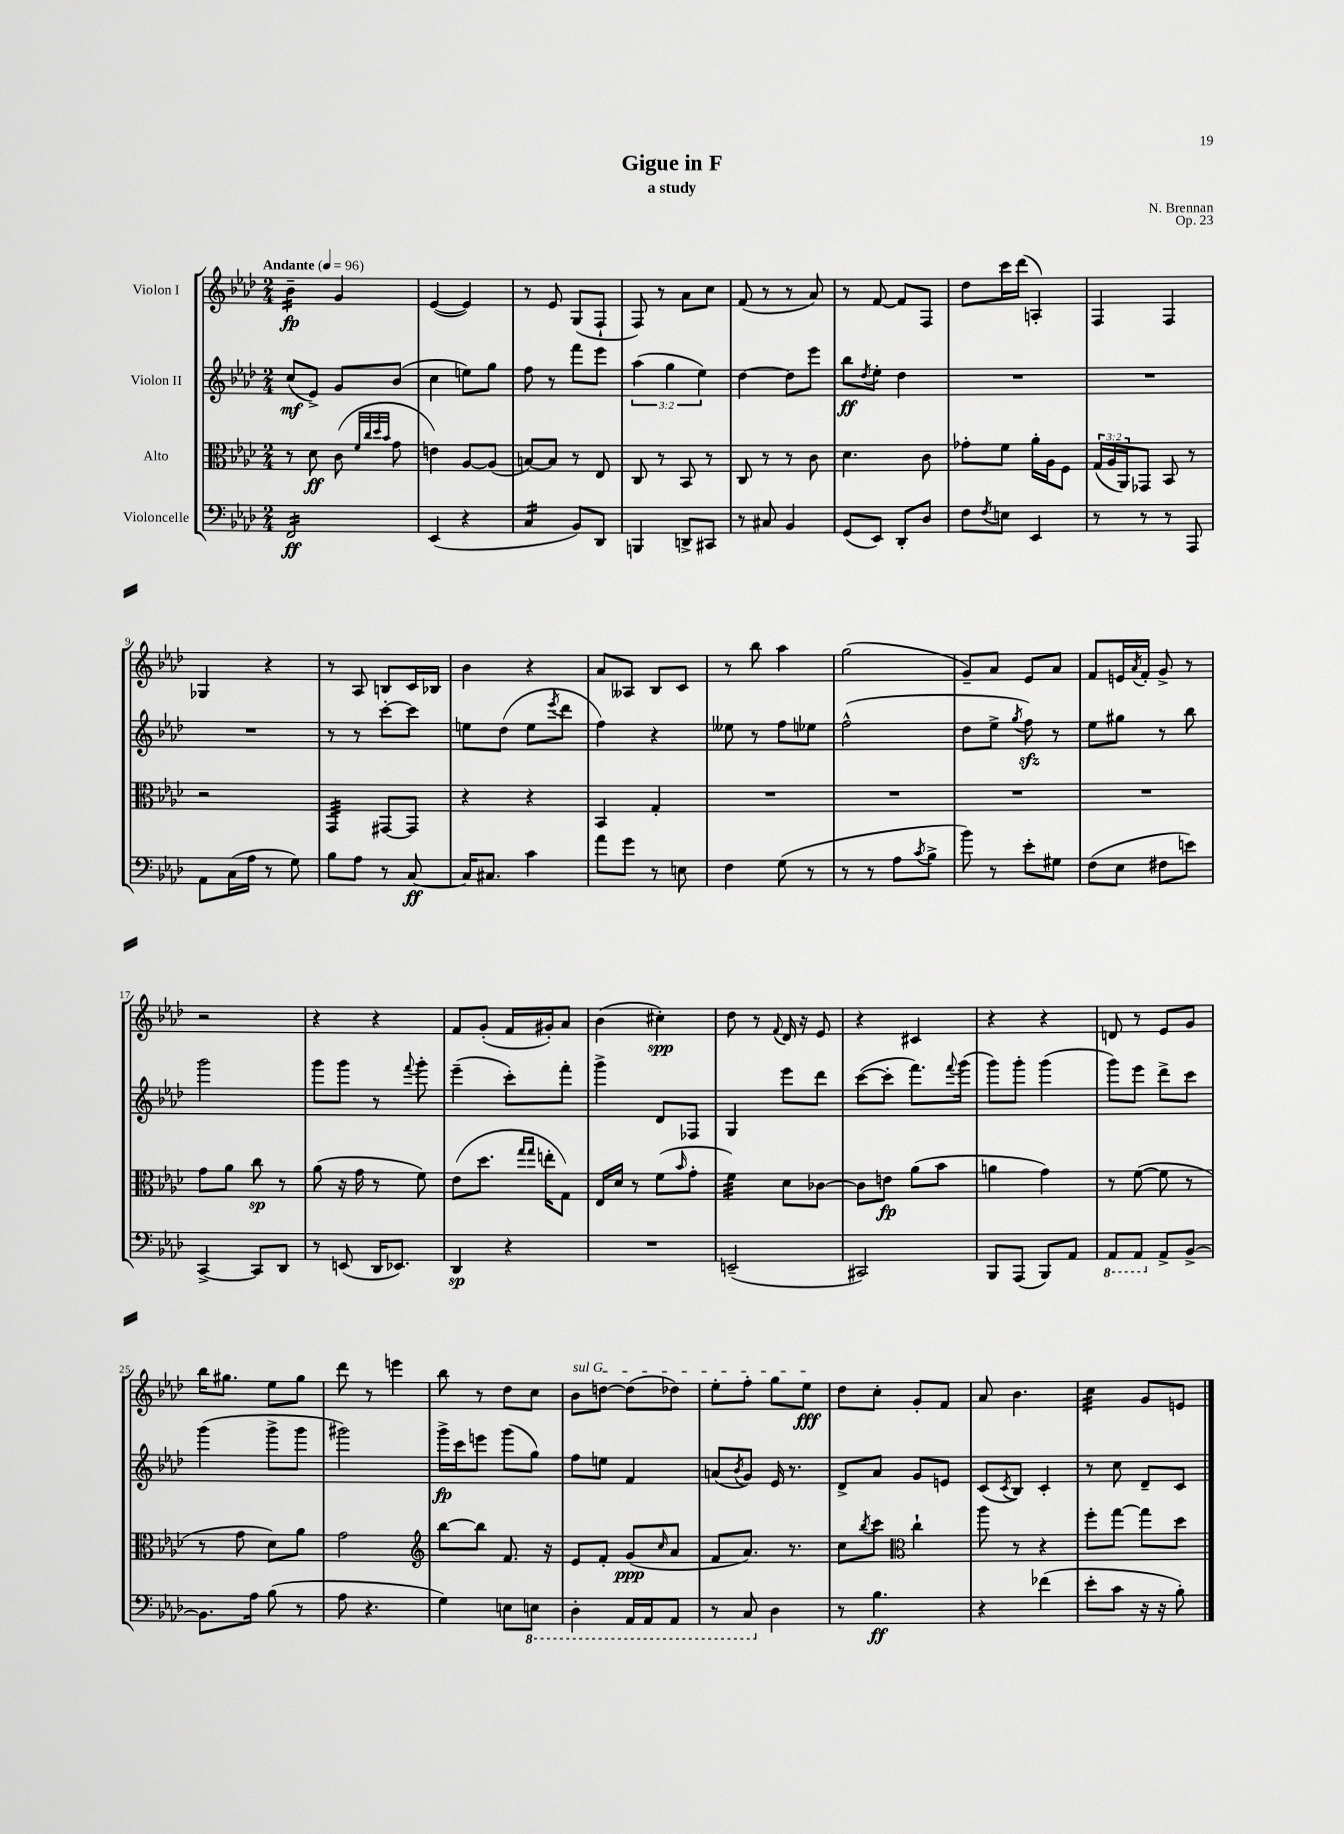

**kern	**kern	**kern	**kern
*staff4	*staff3	*staff2	*staff1
*clefF4	*clefC3	*clefG2	*clefG2
*k[b-e-a-d-]	*k[b-e-a-d-]	*k[b-e-a-d-]	*k[b-e-a-d-]
*M2/4	*M2/4	*M2/4	*M2/4
*MM96	*MM96	*MM96	*MM96
2FF	8r	(8cc	4b-~
.	8d-	8e-^)	.
.	(8c	8g	4g
.	32qqf	.	.
.	32qqcc	.	.
.	32qqdd-	.	.
.	32qqb-	.	.
.	8g	(8b-	.
=	=	=	=
(4EE-	4e)	4cc	([4e-
4r	[8A-	8ee)	4e-])
.	(8A-]	8gg	.
=	=	=	=
4C	[8B)	8ff	8r
.	8B]	8r	8e-
8BB-)	8r	8fff	(8G
8DD-	8E-	8eee-	8F`
=	=	=	=
4BBB	8C	(6aa-	8F)
.	8r	.	8r
.	.	6gg	.
8DD^	8BB-	.	8a-
.	.	6ee-)	.
8CC#	8r	.	8cc
=	=	=	=
8r	8C	[4dd-	(8f
8C#	8r	.	8r
4BB-	8r	8dd-]	8r
.	8c	8eee-	8a-)
=	=	=	=
(8GG	4.d-	8bb-	8r
.	.	8qdd-	.
8EE-)	.	8ee-'	[8f
8DD-'	.	4dd-	8f]
8D-	8c	.	8F
=	=	=	=
8F	8g-'	2r	8dd-
8qF	.	.	.
8E	8f	.	16ccc
.	.	.	(16ddd-
4EE-	16a-'	.	4A')
.	16A-	.	.
.	8F	.	.
=	=	=	=
8r	(24G	2r	4F
.	24A-	.	.
.	24AA-)	.	.
8r	8GG-	.	.
8r	8BB-	.	4F
8AAA-	8r	.	.
=	=	=	=
8AA-	2r	2r	4G-
(16C	.	.	.
16A-	.	.	.
8r	.	.	4r
8G)	.	.	.
=	=	=	=
8B-	4GG	8r	8r
8A-	.	8r	8A-
8r	[8GG#	[8ccc'	8B
[8C	8GG#]	8ccc]	16c
.	.	.	16B-
=	=	=	=
16C]	4r	8ee	4b-
8.C#	.	.	.
.	.	(8dd-	.
4c	4r	8ee	4r
.	.	8qeee-	.
.	.	8ddd-	.
=	=	=	=
8a-	4BB-	4ff)	8a-
8g	.	.	8A--
8r	4G'	4r	8B-
8E	.	.	8c
=	=	=	=
4F	2r	8ee--	8r
.	.	8r	8bb-
(8G	.	8ff	4aa-
8r	.	8ee-	.
=	=	=	=
8r	2r	(2ff^^	(2gg
8r	.	.	.
8A-	.	.	.
8qc	.	.	.
8B-^	.	.	.
=	=	=	=
8b-)	2r	8dd-	8g~)
8r	.	8ee-^	8a-
.	.	8qgg	.
8e-'	.	8ff)	8e-
8G#	.	8r	8a-
=	=	=	=
(8F	2r	8ee-	8f
8E-	.	8gg#	16e
.	.	.	8qa-
.	.	.	16f'
8F#	.	8r	8g^
8e)	.	8bb-	8r
=	=	=	=
[4CC^	8g	2ggg	2r
.	8a-	.	.
8CC]	8cc	.	.
8DD-	8r	.	.
=	=	=	=
8r	(8a-	8ggg	4r
(8EE	16r	8ggg	.
.	16g	.	.
16DD-	8r	8r	4r
8.EE-)	.	.	.
.	.	8qqfff	.
.	8f)	8ggg'	.
=	=	=	=
4DD-	(8e-	(4eee-~	8f
.	8.dd-	.	(8g'
4r	.	8ccc')	16f
.	16qqgg	.	.
.	16qqgg	.	.
.	16ee'	.	16g#')
.	8G)	8fff'	8a-
=	=	=	=
2r	16E-	4ggg^	(4b-
.	16d-	.	.
.	8r	.	.
.	(8f	8d-	4cc#')
.	16qqb-	.	.
.	8g'	8F-	.
=	=	=	=
(2EE~	4f)	4G	8dd-
.	.	.	8r
.	.	.	8qqf
.	8d-	8eee-	16d-
.	.	.	16r
.	[8c-	8ddd-	8e-
=	=	=	=
2CC#)	8c-]	([8ccc	4r
.	8e	8ccc']	.
.	(8a-	8.fff)	4c#
.	8b-	.	.
.	.	8qqfff	.
.	.	(16ggg	.
=	=	=	=
8BBB-	4a	8ggg)	4r
(8AAA-	.	8ggg'	.
8BBB-)	4g)	(4ggg	4r
8AA-	.	.	.
=	=	=	=
8AAA-	8r	8ggg)	8d
8AAA-	([8f	8eee-	8r
8AA-^	8f]	8ddd-^	8e-
[8BB-^	8r	8ccc	8g
=	=	=	=
8.BB-]	8r	(4ggg	16bb-
.	.	.	8.gg#
.	8g	.	.
16A-	.	.	.
(8B-	8d-)	8ggg^	8ee-
8r	8a-	8ggg	8gg#
=	=	=	=
8A-	2g	2ggg#)	8ddd-
4.r	.	.	8r
.	.	.	4eee
=	=	=	=
*	*clefG2	*	*
4G)	[8bb-	16ggg^	8bb-
.	.	16ccc	.
.	8bb-]	8eee	8r
8E	8.f	(8ggg	8dd-
8EE	.	8gg)	8cc
.	16r	.	.
=	=	=	=
4DD-'	8e-	8ff	8b-
.	8f'	8ee	[8dd
16AAA-	(8g	4f	(8dd]
16AAA-	.	.	.
.	16qqcc	.	.
8AAA-	8a-	.	8dd-)
=	=	=	=
8r	8f	(8a	8ee-'
.	.	8qb-	.
8CC	8.a-)	8g)	8ff'
4D-	.	16e-	8gg
.	8.r	8.r	.
.	.	.	8ee-
=	=	=	=
8r	8cc	8d-^	8dd-
.	8qbb-	.	.
4.B-	8ccc	8a-	8cc'
*	*clefC3	*	*
.	4cc`	8g	8g'
.	.	8e	8f
=	=	=	=
4r	8aa-	(8c	8a-
.	.	8qc	.
.	8r	8B-)	4.b-
(4f-	4r	4c'	.
=	=	=	=
8e-'	8ff'	8r	4cc
8c	[8gg	8cc	.
16r	8gg]	8d-~	8g
16r	.	.	.
8B-')	8dd-	8c	8e
==	==	==	==
*-	*-	*-	*-
